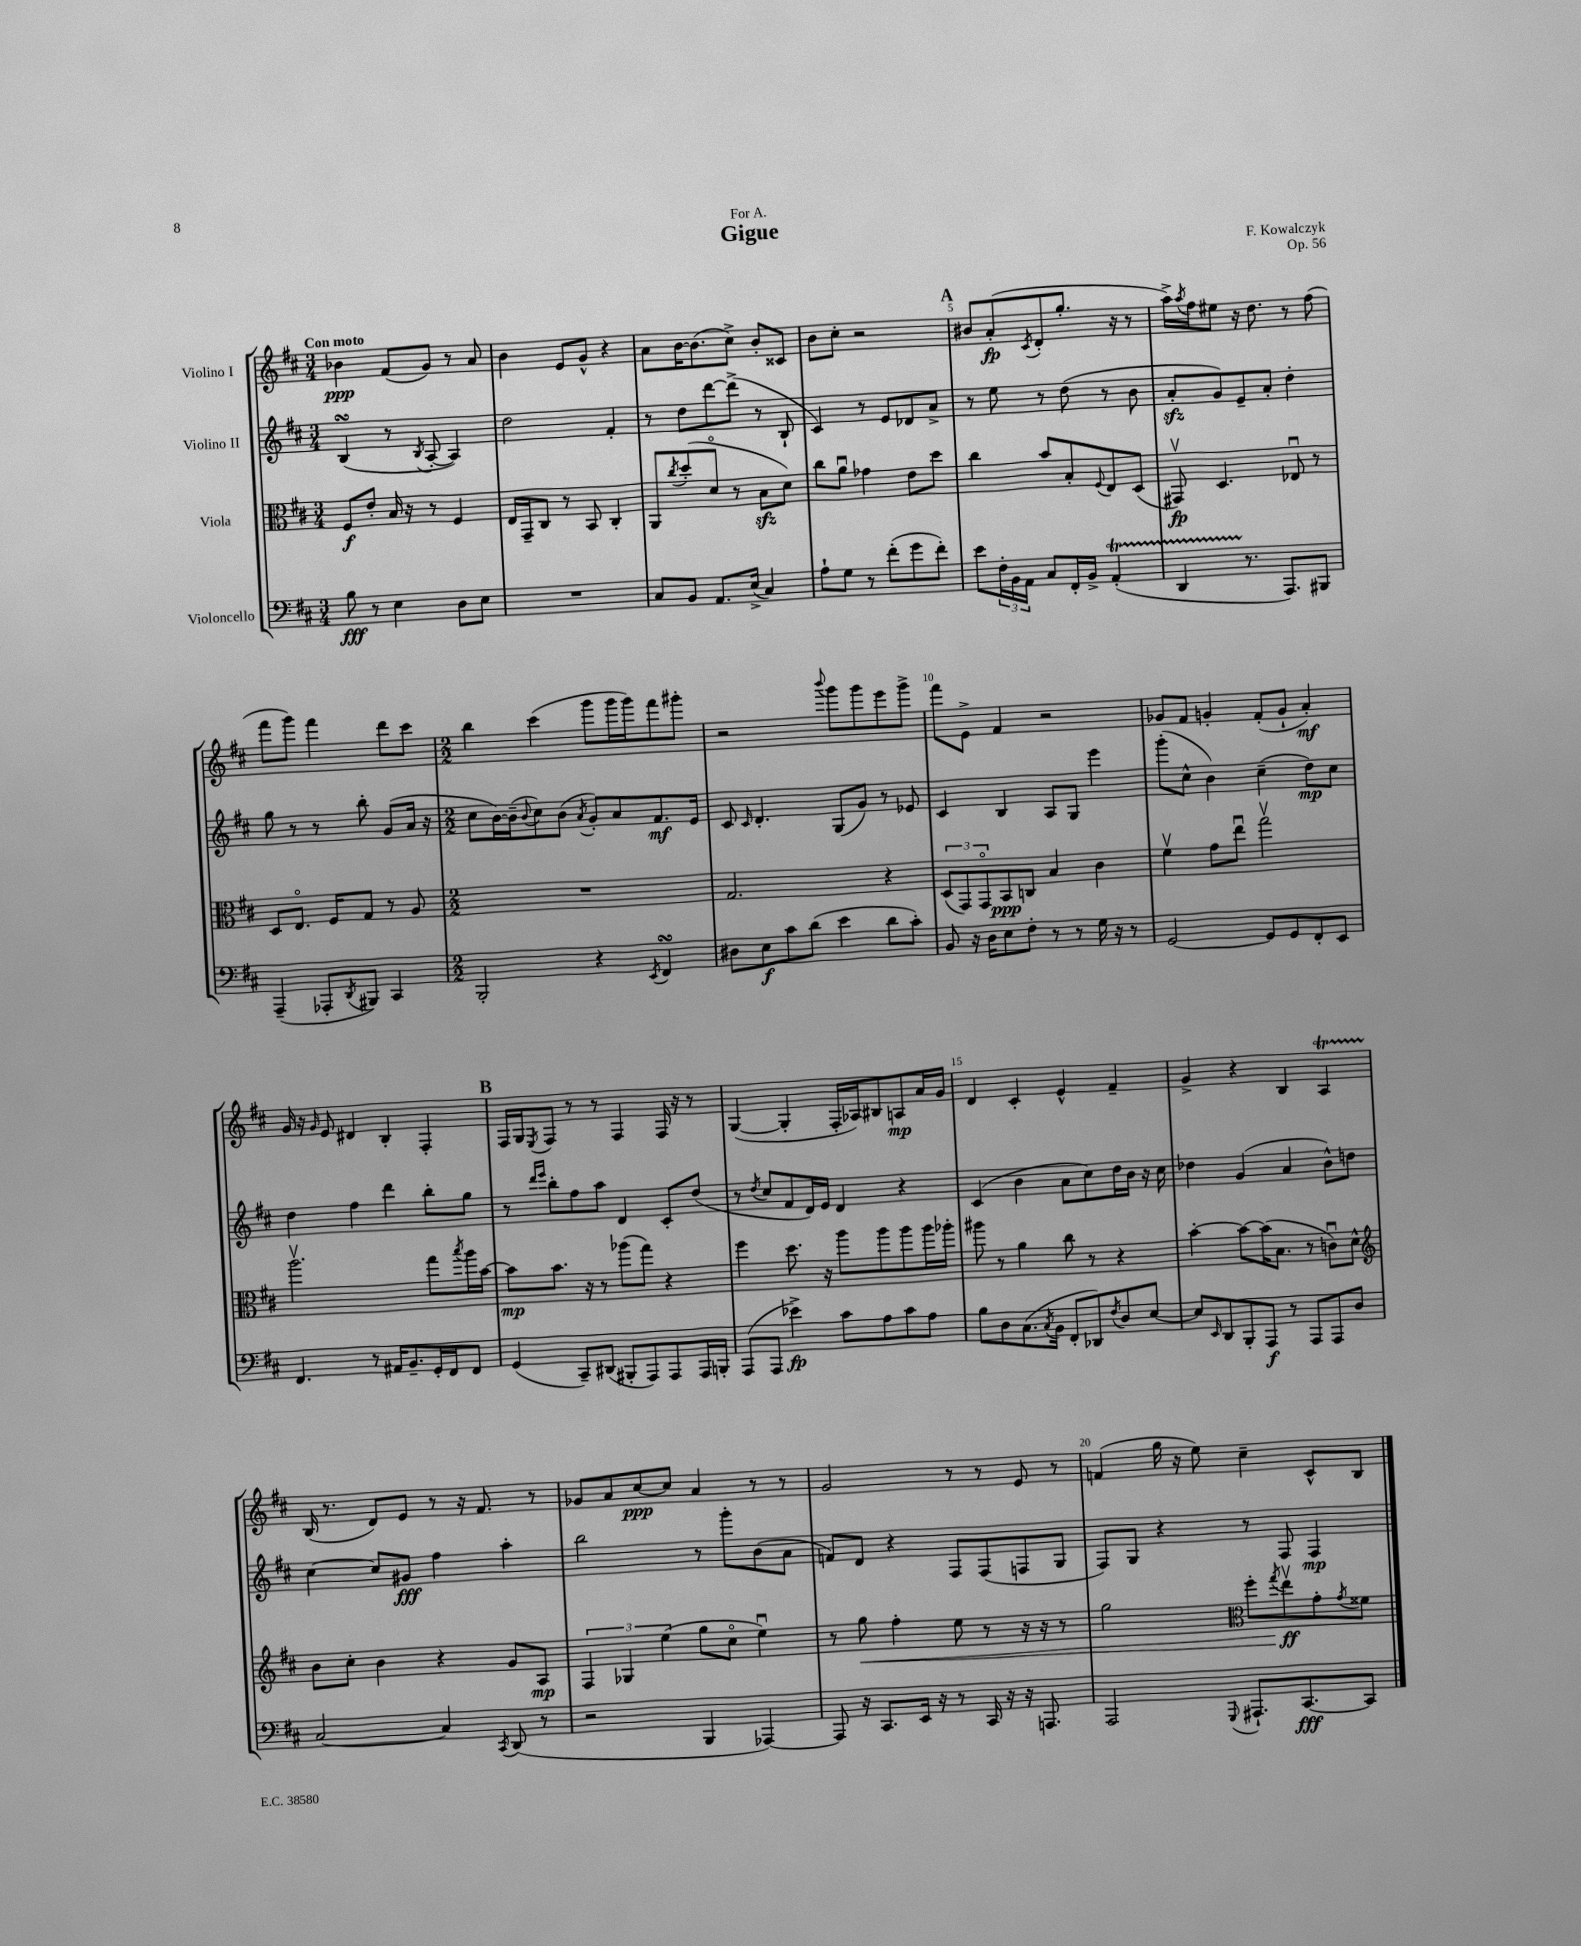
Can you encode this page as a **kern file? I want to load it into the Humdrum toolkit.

**kern	**dynam	**kern	**dynam	**kern	**dynam	**kern	**dynam
*part4	*part4	*part3	*part3	*part2	*part2	*part1	*part1
*staff4	*staff4	*staff3	*staff3	*staff2	*staff2	*staff1	*staff1
*I"Violoncello	*	*I"Viola	*	*I"Violino II	*	*I"Violino I	*
*clefF4	*	*clefC3	*	*clefG2	*	*clefG2	*
*k[f#c#]	*	*k[f#c#]	*	*k[f#c#]	*	*k[f#c#]	*
*M3/4	*	*M3/4	*	*M3/4	*	*M3/4	*
=1	=1	=1	=1	=1	=1	=1	=1
!	!	!	!	!	!	!LO:TX:a:B:t=Con moto	!
8B\	fff	8F#/L	f	(4BsSSS/	.	4b-X\	ppp
8r	.	8e'/J	.	.	.	.	.
4E\	.	16B/	.	8r	.	(8f#/L	.
.	.	16r	.	.	.	.	.
.	.	.	.	8qB/	.	.	.
.	.	8r	.	[8A'/	.	8g/J)	.
8D\L	.	4F#/	.	4A/])	.	8r	.
8E\J	.	.	.	.	.	8a/	.
=2	=2	=2	=2	=2	=2	=2	=2
2.r	.	16E/LL	.	2dd\	.	4b\	.
.	.	16GG~/J	.	.	.	.	.
.	.	8C#/J	.	.	.	.	.
.	.	8r	.	.	.	8e/L	.
.	.	8BB/	.	.	.	8g^^/J	.
.	.	4C#'/	.	4f#'/	.	4r	.
=3	=3	=3	=3	=3	=3	=3	=3
8C#/L	.	8AA/L	.	8r	.	8a\L	.
.	.	8qcc#/	.	.	.	.	.
8BB/J	.	(8dd'/	.	8dd\L	.	[16b\K	.
.	.	.	.	.	.	(8.b\]	.
8.AA/L	.	8d/J	.	[8ddd\	.	.	.
.	.	8r	.	(8ddd^\J]	.	8cc#^\J)	.
(16E^/Jk	.	.	.	.	.	.	.
4C#/)	.	8Bzz\L	.	8r	.	8b'/L	.
.	.	8d\J)	.	8B`/	.	8c##X/J	.
=4	=4	=4	=4	=4	=4	=4	=4
8A`\L	.	8cc#\L	.	4c#/)	.	8b\L	.
8G\J	.	8au\J	.	.	.	8cc#'\J	.
8r	.	4g-X\	.	8r	.	2r	.
(8f#'\L	.	.	.	8e/L	.	.	.
8g\	.	8e\L	.	8d-X/	.	.	.
8f#'\J)	.	8dd\J	.	8a^/J	.	.	.
!!LO:REH:place=s1:t=A
=5	=5	=5	=5	=5	=5	=5	=5
8e\L	.	4cc#\	.	8r	.	8b#X/L	.
24F#'\L	.	.	.	8ee\	.	(8a'/	fp
24BB\	.	.	.	.	.	.	.
24AA\JJ	.	.	.	.	.	.	.
.	.	.	.	.	.	8qc#/	.
8C#/L	.	8b/L	.	8r	.	8d'/	.
16FF#'/L	.	8B'/	.	(8dd\	.	8.gg'/J	.
16BB^/JJ	.	.	.	.	.	.	.
.	.	8qqF#/	.	.	.	.	.
(4AAT'/	.	8E/	.	8r	.	.	.
.	.	.	.	.	.	16r	.
.	.	(8D/J	.	8b\	.	8r	.
=6	=6	=6	=6	=6	=6	=6	=6
4DDTTT/	.	8GG#Xv/)	fp	8azz'/L	.	16aa^\LL)	.
.	.	.	.	.	.	8qaa/	.
.	.	.	.	.	.	16ff#\J	.
.	.	4.D/	.	8g/)	.	8ee#X\J	.
8.r	.	.	.	8e~/	.	16r	.
.	.	.	.	.	.	8.dd\	.
.	.	.	.	8a'/J	.	.	.
8.AAA/L)	.	.	.	.	.	.	.
.	.	8E-Xu/	.	4dd'\	.	8r	.
8BBB#X/J	.	8r	.	.	.	(8ff#\	.
!!LO:LB:g=z
=7	=7	=7	=7	=7	=7	=7	=7
(4AAA~/	.	8D/L	.	8gg\	.	8fff#\L	.
.	.	8.E/J	.	8r	.	8ggg\J)	.
8AAA-X'/L	.	.	.	8r	.	4fff#\	.
.	.	16F#/KL	.	.	.	.	.
8qDD/	.	.	.	.	.	.	.
8BBB#X/J)	.	8G/J	.	8bb'\	.	.	.
4CC#/	.	8r	.	(8g/L	.	8ddd\L	.
.	.	8A/	.	16a/Jk	.	8ccc#\J	.
.	.	.	.	16r	.	.	.
=8	=8	=8	=8	=8	=8	=8	=8
*M2/2	*	*M2/2	*	*M2/2	*	*M2/2	*
2BBB'/	.	1r	.	8cc#\L	.	4bb\	.
.	.	.	.	[16b\L)	.	.	.
.	.	.	.	(16b~\J]	.	.	.
.	.	.	.	8qqb/	.	.	.
.	.	.	.	8cc#\)	.	(4ccc#\	.
.	.	.	.	(8b\J	.	.	.
.	.	.	.	8qa/	.	.	.
4r	.	.	.	8g'/L)	.	8ggg\L	.
.	.	.	.	8a/	.	16ggg\L	.
.	.	.	.	.	.	16ggg\J)	.
8qEE/	.	.	.	.	.	.	.
4FF#sSsS/	.	.	.	8.f#/	mf	8fff#\	.
.	.	.	.	.	.	8ggg#X'\J	.
.	.	.	.	16e/Jk	.	.	.
=9	=9	=9	=9	=9	=9	=9	=9
8D#X\L	.	2.G/	.	8c#/	.	2r	.
.	.	.	.	16qqc#/	.	.	.
8E\	f	.	.	4.d'/	.	.	.
8c#\	.	.	.	.	.	.	.
(8d\J	.	.	.	.	.	.	.
.	.	.	.	.	.	8qqbbb/	.
4e\	.	.	.	(8G/L	.	8ggg\L	.
.	.	.	.	8g/J)	.	8ggg\	.
8d\L	.	4r	.	8r	.	8eee\	.
8c#'\J)	.	.	.	8e-X/	.	8ggg^\J	.
=10	=10	=10	=10	=10	=10	=10	=10
8BB/	.	(12D/L	.	4c#/	.	8fff#\L	.
.	.	12GG/)	.	.	.	.	.
16r	.	.	.	.	.	8e^\J	.
.	.	12GG/	.	.	.	.	.
16D\KL	.	.	.	.	.	.	.
8E\	.	8BB/	ppp	4B/	.	4f#/	.
8F#'\J	.	8Cn/J	.	.	.	.	.
8r	.	4B/	.	8A/L	.	2r	.
8r	.	.	.	8G/J	.	.	.
16G\	.	4c#\	.	4eee\	.	.	.
16r	.	.	.	.	.	.	.
8r	.	.	.	.	.	.	.
=11	=11	=11	=11	=11	=11	=11	=11
[2GG/	.	4f#v\	.	(8ggg'\L	.	8g-X/L	.
.	.	.	.	8cc#^^\J	.	8f#/J	.
.	.	8g\L	.	4b\)	.	4gn'/	.
.	.	8eeu\J	.	.	.	.	.
8GG/L]	.	2ggv\	.	(4cc#~\	.	(8f#'/L	.
8GG/	.	.	.	.	.	8g`/J	.
8FF#'/	.	.	.	8dd\L)	mp	4a'/)	mf
8EE/J	.	.	.	8cc#\J	.	.	.
!!LO:LB:g=z
=12	=12	=12	=12	=12	=12	=12	=12
4.FF#/	.	2.aav\	.	4dd\	.	16g/	.
.	.	.	.	.	.	16r	.
.	.	.	.	.	.	16qqg/	.
.	.	.	.	.	.	8e/	.
.	.	.	.	4ff#\	.	4d#X/	.
8r	.	.	.	.	.	.	.
16AA#X/KL	.	.	.	4ddd\	.	4B'/	.
8.BB~/	.	.	.	.	.	.	.
16GG'/L	.	8gg\L	.	8bb'\L	.	4F#'/	.
16FF#/J	.	.	.	.	.	.	.
.	.	8qbb/	.	.	.	.	.
8FF#/J	.	16aa\L	.	8gg\J	.	.	.
.	.	[16b\JJ	.	.	.	.	.
!!LO:REH:place=s1:t=B
=13	=13	=13	=13	=13	=13	=13	=13
(4GG/	.	8b\L]	mp	8r	.	16F#/LL	.
.	.	.	.	.	.	16G/J	.
.	.	.	.	16qqddd/LL	.	.	.
.	.	.	.	16qqeee/JJ	.	8qE/	.
.	.	8.b\J	.	8bb'\L	.	8F#/J	.
8CC#~/L)	.	.	.	8ff#\	.	8r	.
.	.	16r	.	.	.	.	.
(8DD#X/J	.	8r	.	8aa\J	.	8r	.
8BBB#X'/L	.	(8aa-X\L	.	4d/	.	4F#/	.
8AAA/)	.	8gg\J)	.	.	.	.	.
8AAA/	.	4r	.	8c#'/L	.	16F#/	.
.	.	.	.	.	.	16r	.
16AAA/L	.	.	.	(8dd/J	.	8r	.
16BBBn'/JJ	.	.	.	.	.	.	.
=14	=14	=14	=14	=14	=14	=14	=14
(8AAA/L	.	4ff#\	.	8r	.	([4G/	.
.	.	.	.	8qdd/	.	.	.
8AAA/J	.	.	.	8cc#/L	.	.	.
4e-X^\)	fp	8.dd\	.	8f#/	.	4G'/]	.
.	.	.	.	16d/L)	.	.	.
.	.	16r	.	16e/JJ	.	.	.
8c#\L	.	8aa\L	.	4d/	.	16F#'/LL	.
.	.	.	.	.	.	16A-X/J)	.
8A\	.	8aa\	.	.	.	8B#X/	.
8c#\	.	8aa\	.	4r	.	8An/	mp
8A\J	.	16aa\L	.	.	.	16a/L	.
.	.	16aa-X'\JJ	.	.	.	16g/JJ	.
=15	=15	=15	=15	=15	=15	=15	=15
8B\L	.	8aa#X\	.	(4c#/	.	4d/	.
8D\	.	8r	.	.	.	.	.
(8.C#\	.	4a\	.	4b\	.	4c#'/	.
8qC#/	.	.	.	.	.	.	.
16BB\Jk	.	.	.	.	.	.	.
8FF#'/L	.	8cc#\	.	8a\L	.	4e^^/	.
8DD-X/)	.	8r	.	8cc#\)	.	.	.
8qF#/	.	.	.	.	.	.	.
8D/	.	4r	.	16dd\L	.	4f#~/	.
.	.	.	.	16b\JJ	.	.	.
[8E/J	.	.	.	16r	.	.	.
.	.	.	.	16cc#\	.	.	.
=16	=16	=16	=16	=16	=16	=16	=16
8E/L]	.	[4b'\	.	4dd-X\	.	4g^/	.
16qqEE/	.	.	.	.	.	.	.
8DD/	.	.	.	.	.	.	.
8BBB'/	.	8b\L_	.	(4g/	.	4r	.
8AAA/J	f	(16b\K]	.	.	.	.	.
.	.	8.B\J	.	.	.	.	.
8r	.	.	.	4a/	.	4B/	.
8AAA/L	.	8r	.	.	.	.	.
8AAA/	.	8cnu\L)	.	8b^^\L)	.	4AT/	.
8D/J	.	8d^^\J	.	8ddn\J	.	.	.
!!LO:LB:g=z
=17	=17	=17	=17	=17	=17	=17	=17
*	*	*clefG2	*	*	*	*	*
[2C#/	.	8b\L	.	[4cc#\	.	(16B/	.
.	.	.	.	.	.	8.r	.
.	.	8cc#'\J	.	.	.	.	.
.	.	4b\	.	8cc#/L]	.	8d/L)	.
.	.	.	.	8g#X/J	fff	8e/J	.
4C#/]	.	4r	.	4ff#\	.	8r	.
.	.	.	.	.	.	16r	.
.	.	.	.	.	.	8.f#/	.
8qCC#/	.	.	.	.	.	.	.
(8DD/	.	8g/L	.	4aa'\	.	.	.
8r	.	8A/J	mp	.	.	8r	.
=18	=18	=18	=18	=18	=18	=18	=18
2r	.	6F#/	.	2bb\	.	8g-X/L	.
.	.	.	.	.	.	8a/	.
.	.	6G-X/	.	.	.	.	.
.	.	.	.	.	.	[8cc#/	ppp
.	.	(6ee\	.	.	.	.	.
.	.	.	.	.	.	8cc#/J]	.
4BBB/	.	8gg\L	.	8r	.	4a/	.
.	.	8cc#\J	.	8ggg'\L	.	.	.
[4AAA-X/)	.	4eeu\)	.	(8b\	.	8r	.
.	.	.	.	8a\J	.	8r	.
=19	=19	=19	=19	=19	=19	=19	=19
8AAA-/]	.	8r	.	8fn/L)	.	2g/	.
!	!	!	!LO:HP:b	!	!	!	!
16r	.	8gg\	<	8d/J	.	.	.
8.CC#/L	.	.	.	.	.	.	.
.	.	4ff#'\	.	4r	.	.	.
16EE/Jk	.	.	.	.	.	.	.
16r	.	.	.	.	.	.	.
8r	.	8ee\	.	8F#/L	.	8r	.
16CC#/	.	8r	.	(8F#/	.	8r	.
16r	.	.	.	.	.	.	.
16r	.	16r	.	8Fn/	.	8e/	.
8.AAAn/	.	16r	.	.	.	.	.
.	.	8r	.	8G/J	.	8r	.
=20	=20	=20	=20	=20	=20	=20	=20
2AAA/	.	2gg\	.	8F#/L)	.	(4fn/	.
.	.	.	.	8G/J	.	.	.
.	.	.	.	4r	.	16gg\	.
.	.	.	.	.	.	16r	.
.	.	.	.	.	.	8ee\)	.
8qqGGG/	.	.	.	.	.	.	.
*	*	*clefC3	*	*	*	*	*
8.AAA#X`/L	.	8ff#'\L	.	8r	.	4cc#~\	.
.	.	8qgg/	.	.	.	.	.
.	.	8eev\	ff	8F#/	.	.	.
[8.CC#/	fff	.	.	.	.	.	.
.	.	8g'\	[	4F#/	mp	8c#^^/L	.
.	.	8qg/	.	.	.	.	.
8CC#/J]	.	8f##X\J	.	.	.	8B/J	.
==	==	==	==	==	==	==	==
*-	*-	*-	*-	*-	*-	*-	*-
